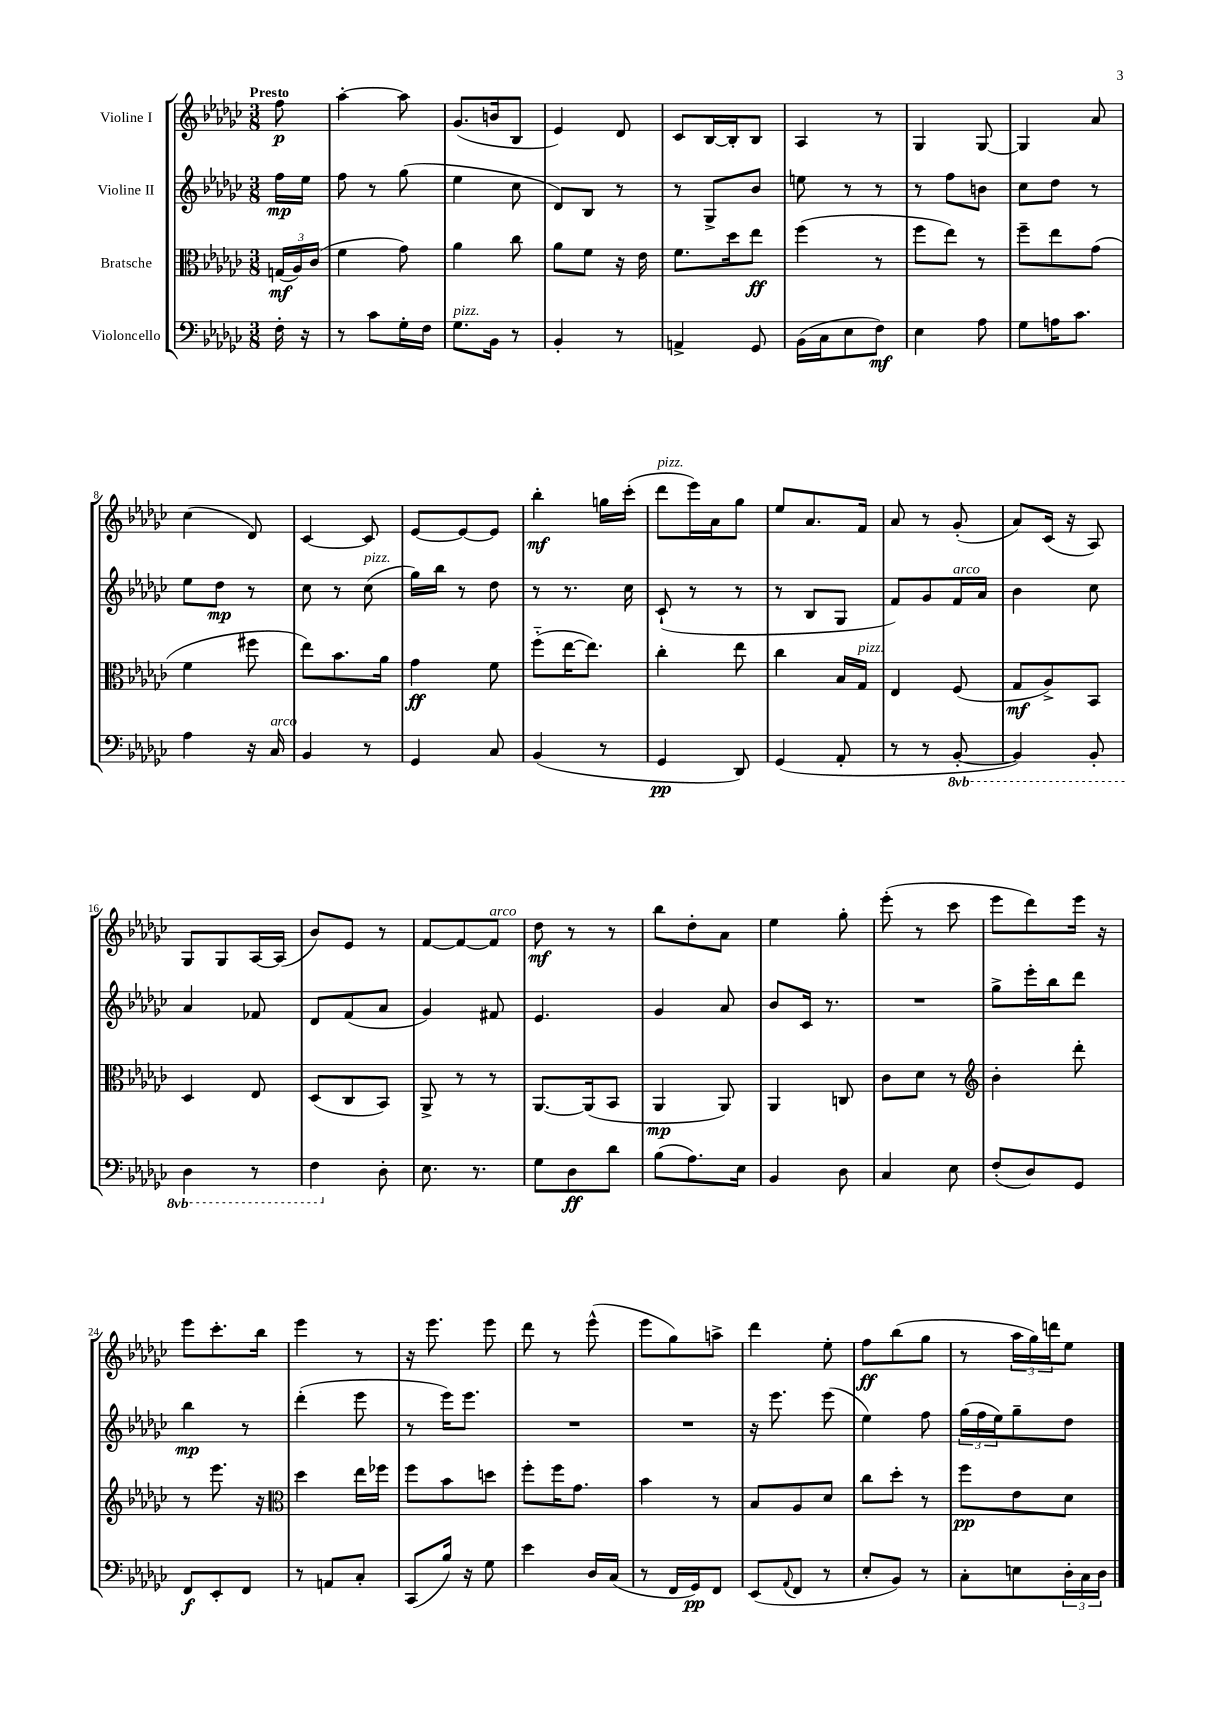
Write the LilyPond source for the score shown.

<<
\new StaffGroup <<
\new Staff = "s0" \with { instrumentName = "Violine I" } {
    \clef treble \key ges \major \numericTimeSignature \time 3/8 \partial 8 \tempo "Presto"
    f''8\p |
    aes''4~-. aes''8 |
    ges'8.( b'16 bes8 |
    ees'4) des'8 |
    ces'8 bes16~ bes16-. bes8 |
    aes4 r8 |
    ges4 ges8~ |
    ges4 aes'8 |
    ces''4( des'8) |
    ces'4~ ces'8 |
    ees'8~ ees'8~ ees'8 |
    bes''4-.\mf g''16 ces'''16-.( |
    des'''8^\markup { \italic "pizz." } ees'''16) aes'16 ges''8 |
    ees''8 aes'8. f'16 |
    aes'8 r8 ges'8-.( |
    aes'8) ces'16( r16 aes8) |
    ges8 ges8 aes16~ aes16( |
    bes'8) ees'8 r8 |
    f'8~ f'8~ f'8^\markup { \italic "arco" } |
    des''8\mf r8 r8 |
    bes''8 des''8-. aes'8 |
    ees''4 ges''8-. |
    ees'''8-.( r8 ces'''8 |
    ees'''8 des'''8) ees'''16 r16 |
    ees'''8 ces'''8.-. bes''16 |
    ees'''4 r8 |
    r16 ees'''8. ees'''8 |
    des'''8 r8 ees'''8-^( |
    ees'''8 ges''8) a''8-> |
    des'''4 ees''8-. |
    f''8\ff bes''8( ges''8 |
    r8 \tuplet 3/2 { aes''16 ges''16) d'''16 } ees''8 \bar "|." |
}
\new Staff = "s1" \with { instrumentName = "Violine II" } {
    \clef treble \key ges \major \numericTimeSignature \time 3/8 \partial 8
    f''16\mp ees''16 |
    f''8 r8 ges''8( |
    ees''4 ces''8 |
    des'8) bes8 r8 |
    r8 ges8-> bes'8 |
    e''8 r8 r8 |
    r8 f''8 b'8 |
    ces''8 des''8 r8 |
    ees''8 des''8\mp r8 |
    ces''8 r8 ces''8^\markup { \italic "pizz." }( |
    ges''16) bes''16 r8 des''8 |
    r8 r8. ces''16 |
    ces'8-!( r8 r8 |
    r8 bes8 ges8 |
    f'8) ges'8 f'16^\markup { \italic "arco" } aes'16 |
    bes'4 ces''8 |
    aes'4 fes'8 |
    des'8 f'8( aes'8 |
    ges'4) fis'8 |
    ees'4. |
    ges'4 aes'8 |
    bes'8 ces'16 r8. |
    R4. |
    ges''8-> ees'''16-. bes''16 des'''8 |
    bes''4\mp r8 |
    des'''4-.( ees'''8 |
    r8 ees'''16) ees'''8. |
    R4. |
    R4. |
    r16 ees'''8. ees'''8( |
    ees''4) f''8 |
    \tuplet 3/2 { ges''16( f''16 ees''16) } ges''8-- des''8 \bar "|." |
}
\new Staff = "s2" \with { instrumentName = "Bratsche" } {
    \clef alto \key ges \major \numericTimeSignature \time 3/8 \partial 8
    \tuplet 3/2 { g16\mf( aes16) ces'16( } |
    f'4 ges'8) |
    aes'4 ces''8 |
    aes'8 f'8 r16 ees'16 |
    f'8. des''16 ees''8\ff |
    f''4( r8 |
    f''8 ees''8) r8 |
    f''8-- ees''8 ges'8( |
    f'4 fis''8 |
    ees''8) bes'8. aes'16 |
    ges'4\ff f'8 |
    f''8-_( ees''16~ ees''8.) |
    ces''4-. ees''8 |
    ces''4 bes16 ges16^\markup { \italic "pizz." } |
    ees4 f8( |
    ges8\mf aes8->) bes,8 |
    des4 ees8 |
    des8( ces8 bes,8) |
    aes,8-> r8 r8 |
    aes,8.~ aes,16( bes,8 |
    aes,4\mp aes,8) |
    aes,4 c8 |
    ces'8 des'8 r8 |
    \clef treble bes'4-. des'''8-. |
    r8 ees'''8. r16 |
    \clef alto des''4 ees''16 fes''16 |
    f''8 bes'8 d''8 |
    f''8-. f''16 ges'8. |
    bes'4 r8 |
    bes8 aes8 des'8 |
    ces''8 des''8-. r8 |
    f''8\pp ees'8 des'8 \bar "|." |
}
\new Staff = "s3" \with { instrumentName = "Violoncello" } {
    \clef bass \key ges \major \numericTimeSignature \time 3/8 \set Staff.ottavationMarkups = #ottavation-simple-ordinals \partial 8
    f16-. r16 |
    r8 ces'8 ges16-. f16 |
    ges8.^\markup { \italic "pizz." } bes,16 r8 |
    bes,4-. r8 |
    a,4-> ges,8 |
    bes,16( ces16 ees8 f8\mf) |
    ees4 aes8 |
    ges8 a16 ces'8. |
    aes4 r16 ces16^\markup { \italic "arco" } |
    bes,4 r8 |
    ges,4 ces8 |
    bes,4( r8 |
    ges,4\pp des,8) |
    ges,4( aes,8-. |
    r8 r8 \ottava #-1 bes,,8~-. |
    bes,,4) bes,,8-. |
    des,4 r8 |
    f,4 \ottava #0 des8-. |
    ees8. r8. |
    ges8 des8\ff des'8 |
    bes8( aes8.) ees16 |
    bes,4 des8 |
    ces4 ees8 |
    f8-.( des8) ges,8 |
    f,8\f ees,8-. f,8 |
    r8 a,8 ces8-. |
    ces,8( bes16) r16 ges8 |
    ees'4 des16 ces16( |
    r8 f,16 ges,16\pp) f,8 |
    ees,8( \appoggiatura { aes,8 } f,8 r8 |
    ees8-. bes,8) r8 |
    ces8-. e8 \tuplet 3/2 { des16-. ces16 des16 } \bar "|." |
}
>>
>>
